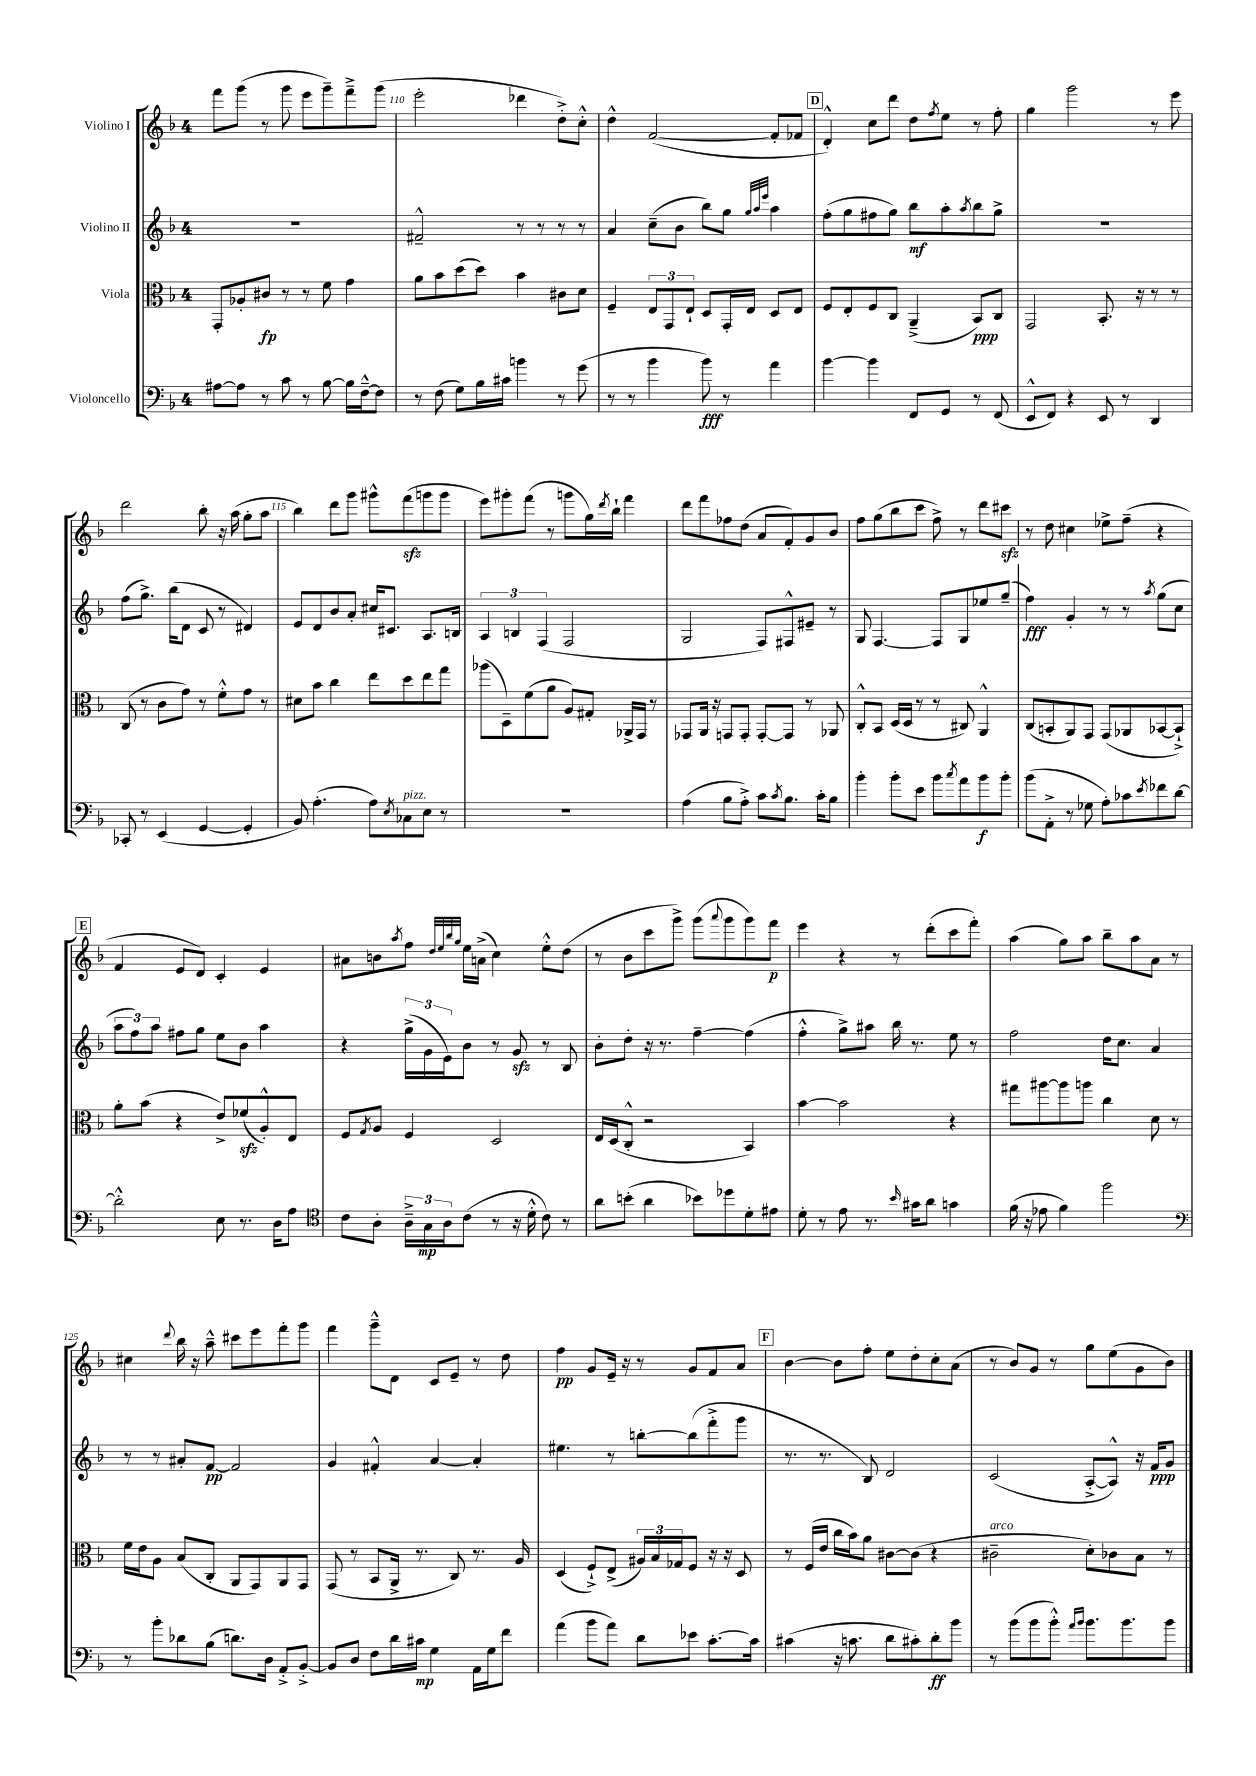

**kern	**dynam	**kern	**dynam	**kern	**dynam	**kern	**dynam
*part4	*part4	*part3	*part3	*part2	*part2	*part1	*part1
*staff4	*staff4	*staff3	*staff3	*staff2	*staff2	*staff1	*staff1
*I"Violoncello	*	*I"Viola	*	*I"Violino II	*	*I"Violino I	*
*clefF4	*	*clefC3	*	*clefG2	*	*clefG2	*
*k[b-]	*	*k[b-]	*	*k[b-]	*	*k[b-]	*
*M4/4	*	*M4/4	*	*M4/4	*	*M4/4	*
=109	=109	=109	=109	=109	=109	=109	=109
[8A#X\L	.	8GG'/L	.	1r	.	8fff\L	.
8A#\J]	.	8A-X'/	.	.	.	(8ggg\J	.
8r	.	8c#X/J	fp	.	.	8r	.
8c\	.	8r	.	.	.	8ggg\	.
8r	.	8r	.	.	.	8eee\L	.
[8B-\	.	8f\	.	.	.	8ggg~\)	.
16B-\LL]	.	4g\	.	.	.	8fff~^\	.
[16F~^^\J	.	.	.	.	.	.	.
8F\J]	.	.	.	.	.	(8ggg\J	.
=110	=110	=110	=110	=110	=110	=110	=110
8r	.	8a\L	.	2f#X~^^/	.	2eee'\	.
(8F\	.	8b-\	.	.	.	.	.
8G\L)	.	(8dd\	.	.	.	.	.
16B-\L	.	8dd\J)	.	.	.	.	.
16c#X\JJ	.	.	.	.	.	.	.
4bn\	.	4b-\	.	8r	.	4ddd-X\	.
.	.	.	.	8r	.	.	.
8r	.	8c#X\L	.	8r	.	8dd'^\L)	.
(8g\	.	8d\J	.	8r	.	8cc'^^\J	.
=111	=111	=111	=111	=111	=111	=111	=111
8r	.	4F~/	.	4a/	.	4dd^^\	.
8r	.	.	.	.	.	.	.
4b-\	.	12E/L	.	(8cc~\L	.	([2f/	.
.	.	12GG/	.	.	.	.	.
.	.	.	.	8b-\J	.	.	.
.	.	12E`/J	.	.	.	.	.
8b-\)	fff	8D/L	.	8bb-\L)	.	.	.
8r	.	16GG'/L	.	8gg\J	.	.	.
.	.	16E/JJ	.	.	.	.	.
.	.	.	.	32qqgg/LLL	.	.	.
.	.	.	.	32qqaa/	.	.	.
.	.	.	.	32qqeee/JJJ	.	.	.
4a\	.	8D/L	.	4aa\	.	8f'/L]	.
.	.	8E/J	.	.	.	8f-X/J	.
!!LO:REH:place=s1:t=D
=112	=112	=112	=112	=112	=112	=112	=112
[4b-\	.	8F/L	.	(8ff'\L	.	4d'^^/)	.
.	.	8E'/	.	8gg\	.	.	.
4b-\]	.	8F/	.	8ff#X\	.	8cc\L	.
.	.	8C/J	.	8gg\J)	.	8ddd\J	.
8FF/L	.	(4AA~^/	.	8bb-\L	mf	8dd\L	.
.	.	.	.	.	.	8qff/	.
8GG/J	.	.	.	8aa'\	.	8ee\J	.
.	.	.	.	8qaa/	.	.	.
8r	.	8BB-/L)	ppp	8bb-\	.	8r	.
(8FF/	.	8C/J	.	8gg^\J	.	8ff'\	.
=113	=113	=113	=113	=113	=113	=113	=113
8EE^^/L	.	2GG/	.	1r	.	4gg\	.
8FF/J)	.	.	.	.	.	.	.
4r	.	.	.	.	.	2ggg\	.
8EE/	.	8.BB-'/	.	.	.	.	.
8r	.	.	.	.	.	.	.
.	.	16r	.	.	.	.	.
4DD/	.	8r	.	.	.	8r	.
.	.	8r	.	.	.	8eee\	.
!!LO:LB:g=z
=114	=114	=114	=114	=114	=114	=114	=114
8CC-X'/	.	(8C/	.	(8ff\L	.	2ddd\	.
8r	.	8r	.	8.gg^\J)	.	.	.
(4EE/	.	8c\L	.	.	.	.	.
.	.	.	.	(16bb-\KL	.	.	.
.	.	8g\J)	.	8d\J	.	.	.
[4GG/	.	8r	.	8c/	.	8bb-'\	.
.	.	8f'^^\L	.	8r	.	16r	.
.	.	.	.	.	.	(16aa\	.
4GG'/]	.	8g\J	.	4d#X/)	.	8gg'\L	.
.	.	8r	.	.	.	8aa\J	.
=115	=115	=115	=115	=115	=115	=115	=115
8BB-/)	.	8d#X\L	.	8e/L	.	4bb-\)	.
(4.A'\	.	8b-\J	.	8d/	.	.	.
.	.	4cc\	.	8b-/	.	8ddd\L	.
.	.	.	.	8a'/J	.	8ggg\J	.
8A\L)	.	8ee\L	.	16cc#X/KL	.	8ggg#X^^\L	.
.	.	.	.	8.c#X/J	.	.	.
8qE/	.	.	.	.	.	.	.
!LO:TX:a:i:t=pizz.	!	!	!	!	!	!	!
8C-X\	.	8dd\	.	.	.	(8fffzz\	.
8E\J	.	8ee\	.	8.A/L	.	8gggn\	.
8r	.	8gg\J	.	.	.	8ggg\J	.
.	.	.	.	16Bn/Jk	.	.	.
=116	=116	=116	=116	=116	=116	=116	=116
1r	.	(8aa-X\L	.	6A/	.	8eee\L)	.
.	.	8D~\)	.	.	.	8ggg#X'\	.
.	.	.	.	6Bn/	.	.	.
.	.	(8f\	.	.	.	(8fff\J	.
.	.	.	.	(6F/	.	.	.
.	.	8a\J	.	.	.	8r	.
.	.	8A/L)	.	2F/	.	8gggn\L	.
.	.	8G#X'/J	.	.	.	16gg\L)	.
.	.	.	.	.	.	8qddd/	.
.	.	.	.	.	.	16bb-`\JJ	.
.	.	16AA-X^/LL	.	.	.	4fff\	.
.	.	16GG/JJ	.	.	.	.	.
.	.	8r	.	.	.	.	.
=117	=117	=117	=117	=117	=117	=117	=117
(4A\	.	8GG-X/L	.	2G/	.	8ddd\L	.
.	.	16AA/Jk	.	.	.	8fff\	.
.	.	16r	.	.	.	.	.
8B-\L	.	8GGn/L	.	.	.	8ff-X\	.
8A'^\J)	.	8GG'/J	.	.	.	(8dd\J	.
8c\L	.	[8GG'/L	.	8F/L)	.	8a/L	.
8qc/	.	.	.	.	.	.	.
8.B-\J	.	8GG/J]	.	8F#X^^/	.	8f'/)	.
.	.	8r	.	8e#X~/J	.	8g/	.
16c'\KL	.	.	.	.	.	.	.
8B-\J	.	8AA-X/	.	8r	.	8b-/J	.
=118	=118	=118	=118	=118	=118	=118	=118
4b-'\	.	8C'^^/L	.	8G/	.	8ff\L	.
.	.	8BB-/J	.	[4.F/	.	(8gg\	.
8b-'\L	.	(16D/LL	.	.	.	8bb-\	.
.	.	16D/JJ	.	.	.	.	.
8e\J	.	8r	.	.	.	8ccc\J	.
8b-\L	.	8r	.	8F/L]	.	8ff^\)	.
8qcc/	.	.	.	.	.	.	.
8a\	.	8C#X/)	.	8G/	.	8r	.
8b-\	f	4AA^^/	.	8ee-X/	.	8ddd\L	.
8b-'\J	.	.	.	(8gg~/J	.	8ccc#Xzz\J	.
=119	=119	=119	=119	=119	=119	=119	=119
(8b-\L	.	(8C/L	.	4ff\)	fff	8r	.
8AA'^\J	.	8BBn'/	.	.	.	8dd\	.
8r	.	8AA/)	.	4g'/	.	4cc#X\	.
8G-X\	.	8GG/J	.	.	.	.	.
8A'\L)	.	(8GG/L	.	8r	.	8ee-X^\L	.
8c-X\	.	8AA-X/	.	8r	.	(8ff~\J	.
8qe/	.	.	.	8qaa/	.	.	.
8f-X\	.	[8BB-X/	.	(8gg\L	.	4r	.
[8d\J	.	8BB-`^/J])	.	8cc\J	.	.	.
!!LO:LB:g=z
!!LO:REH:place=s1:t=E
=120	=120	=120	=120	=120	=120	=120	=120
2d'^^\]	.	8a'\L	.	12aa\L	.	4f/	.
.	.	.	.	12ff\)	.	.	.
.	.	(8b-\J	.	.	.	.	.
.	.	.	.	12aa\J	.	.	.
.	.	4r	.	8ff#X\L	.	8e/L	.
.	.	.	.	8gg\J	.	8d/J)	.
8E\	.	8e^/L)	.	8ee\L	.	4c'/	.
8.r	.	(8f-Xzz/	.	8b-\J	.	.	.
.	.	8A'^^/)	.	4aa\	.	4e/	.
16D\KL	.	.	.	.	.	.	.
8A\J	.	8E/J	.	.	.	.	.
=121	=121	=121	=121	=121	=121	=121	=121
*clefC4	*	*	*	*	*	*	*
8c\L	.	8F/L	.	4r	.	8a#X\L	.
.	.	8qG/	.	.	.	.	.
8A'\J	.	8A/J	.	.	.	8bn\	.
.	.	.	.	.	.	8qaa/	.
24A~^\LL	.	4F/	.	(24gg^\LL	.	8ff\J	.
24G\	mp	.	.	24g\	.	.	.
24A\J	.	.	.	24e\J)	.	.	.
.	.	.	.	.	.	32qqdd/LLL	.
.	.	.	.	.	.	32qqee/	.
.	.	.	.	.	.	32qqbb-/	.
.	.	.	.	.	.	32qqgg/JJJ	.
(8c\J	.	.	.	8b-\J	.	16ee\LL	.
.	.	.	.	.	.	(16an^\JJ	.
8r	.	2D/	.	8r	.	4cc\)	.
16r	.	.	.	8gzz/	.	.	.
16d'^^\	.	.	.	.	.	.	.
8c\)	.	.	.	8r	.	8ee'^^\L	.
8r	.	.	.	8B-/	.	(8dd\J	.
=122	=122	=122	=122	=122	=122	=122	=122
8a\L	.	16E/LL	.	8b-'\L	.	8r	.
.	.	(16D/J	.	.	.	.	.
(8bn'\J	.	8C'^^/J	.	8dd'\J	.	8b-\L	.
4a\	.	2r	.	16r	.	8ccc\	.
.	.	.	.	8.r	.	.	.
.	.	.	.	.	.	8ggg^\J)	.
8b-X\L)	.	.	.	[4ff~\	.	(8ggg\L	.
.	.	.	.	.	.	8qqaaa/	.
8dd-X\	.	.	.	.	.	8ggg\	.
8d'\	.	4BB-/)	.	(4ff\]	.	8ggg\)	.
8e#X\J	.	.	.	.	.	8fff\J	p
=123	=123	=123	=123	=123	=123	=123	=123
8d'\	.	[4b-\	.	4ff'^^\	.	4eee\	.
8r	.	.	.	.	.	.	.
8e\	.	2b-\]	.	8gg^\L)	.	4r	.
8.r	.	.	.	8aa#X\J	.	.	.
.	.	.	.	16bb-\	.	8r	.
16qqb-/	.	.	.	.	.	.	.
16g#X\KL	.	.	.	8.r	.	.	.
8a\J	.	.	.	.	.	(8ddd'\L	.
4gn\	.	4r	.	8ee\	.	8ccc\	.
.	.	.	.	8r	.	8fff'\J)	.
=124	=124	=124	=124	=124	=124	=124	=124
(16f\	.	8gg#X\L	.	2ff\	.	(4aa\	.
16r	.	.	.	.	.	.	.
8e-X\	.	[8aa#X\	.	.	.	.	.
4f\)	.	8aa#\]	.	.	.	8gg\L)	.
.	.	8aan\J	.	.	.	8aa\J	.
2ff\	.	4cc\	.	16dd\KL	.	8bb-~\L	.
.	.	.	.	8.cc\J	.	.	.
.	.	.	.	.	.	8aa\	.
.	.	8d\	.	4a/	.	8a\J	.
.	.	8r	.	.	.	8r	.
!!LO:LB:g=z
=125	=125	=125	=125	=125	=125	=125	=125
*clefF4	*	*	*	*	*	*	*
8r	.	16f\LL	.	8r	.	4cc#X\	.
.	.	16e\J	.	.	.	.	.
8b-'\L	.	8A\J	.	8r	.	.	.
.	.	.	.	.	.	8qqddd/	.
8d-X\	.	(8B-/L	.	8a#X'/L	.	16bb-\	.
.	.	.	.	.	.	16r	.
(8B-\J	.	8C'/J	.	[8f/J	pp	8aa~^^\	.
8.dn\L)	.	8AA/L	.	2f/]	.	8ccc#X\L	.
.	.	8GG/)	.	.	.	8eee\	.
16D\Jk	.	.	.	.	.	.	.
8AA'^/L	.	8AA/	.	.	.	8fff'\	.
[8BB-'^/J	.	8GG/J	.	.	.	8ggg\J	.
=126	=126	=126	=126	=126	=126	=126	=126
8BB-/L]	.	(8GG/	.	4g/	.	4fff\	.
8D/J	.	8r	.	.	.	.	.
8F\L	.	8BB-/L	.	4f#X'^^/	.	8ggg~^^\L	.
16d\L	.	16AA^/Jk	.	.	.	8d\J	.
16c#X\JJ	mp	8.r	.	.	.	.	.
4G\	.	.	.	[4a/	.	8c/L	.
.	.	8C/)	.	.	.	8e~/J	.
16AA\LL	.	8.r	.	4a'/]	.	8r	.
16G\J	.	.	.	.	.	.	.
8f\J	.	.	.	.	.	8dd\	.
.	.	16A/	.	.	.	.	.
=127	=127	=127	=127	=127	=127	=127	=127
(4a\	.	(4D/	.	4.ee#X\	.	4ff\	pp
8b-\L	.	8F`^/L)	.	.	.	8g/L	.
8a\J)	.	(8E^/J	.	8r	.	16e~/Jk	.
.	.	.	.	.	.	16r	.
8d\L	.	24A#X/LL)	.	[8bbn'\L	.	8r	.
.	.	24B-/	.	.	.	.	.
.	.	24G-X/J	.	.	.	.	.
8e-X\J	.	8F/J	.	(8bb\]	.	8g/L	.
[8.c'\L	.	16r	.	8fff'^\	.	8f/	.
.	.	16r	.	.	.	.	.
.	.	8D/	.	8ggg\J	.	8a/J	.
16c\Jk]	.	.	.	.	.	.	.
!!LO:REH:place=s1:t=F
=128	=128	=128	=128	=128	=128	=128	=128
(4c#X\	.	8r	.	8.r	.	[4b-\	.
.	.	(16F/LL	.	.	.	.	.
.	.	16e/JJ	.	8.r	.	.	.
16r	.	16cc\LL	.	.	.	8b-\L]	.
8.cn\	.	16b-\J)	.	.	.	.	.
.	.	8a\J	.	8B-/)	.	8ff'\J	.
8d\L	.	[8c#X\L	.	2d/	.	8ee\L	.
8c#X'\)	.	(8c#\J]	.	.	.	8dd'\	.
8d'\	ff	4r	.	.	.	8cc'\	.
8b-\J	.	.	.	.	.	(8a\J	.
=129	=129	=129	=129	=129	=129	=129	=129
!	!	!LO:TX:a:i:t=arco	!	!	!	!	!
8r	.	2c#X~\	.	(2c/	.	8r	.
(8b-\L	.	.	.	.	.	8b-/L)	.
8b-\	.	.	.	.	.	8g/J	.
8b-'^^\J)	.	.	.	.	.	8r	.
16qqa/LL	.	.	.	.	.	.	.
16qqb-/JJ	.	.	.	.	.	.	.
8.b-\L	.	8d'\L)	.	[8A'^/L	.	8gg\L	.
.	.	8c-X\	.	8A^^/J])	.	(8ee\	.
8.b-\	.	.	.	.	.	.	.
.	.	8B-\J	.	16r	.	8g\	.
.	.	.	.	16f/KL	ppp	.	.
8b-\J	.	8r	.	8g/J	.	8b-\J)	.
==	==	==	==	==	==	==	==
*-	*-	*-	*-	*-	*-	*-	*-
